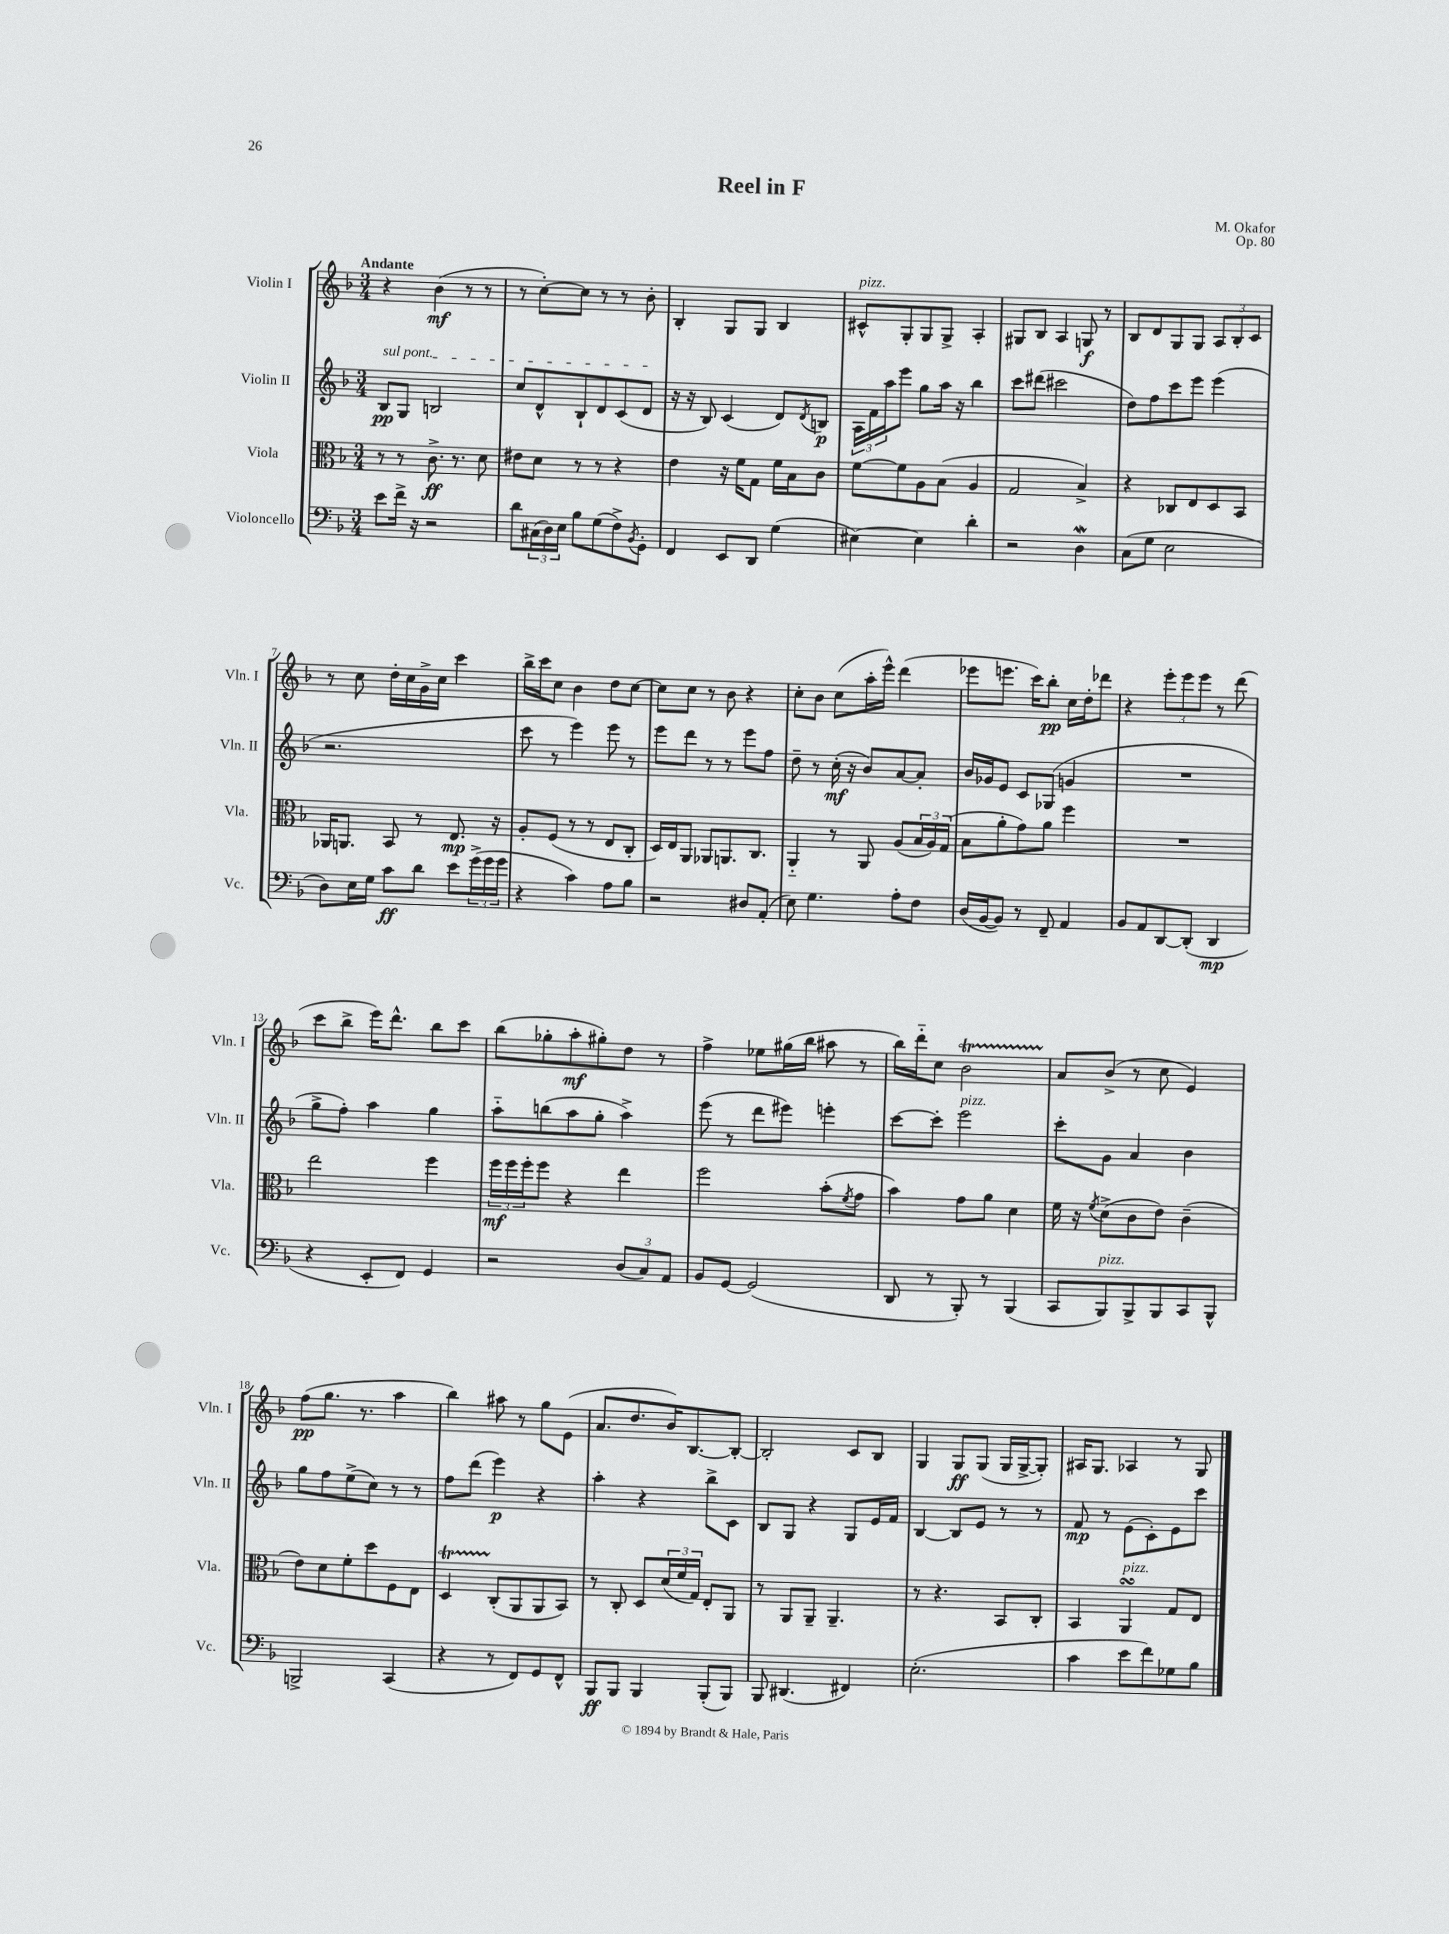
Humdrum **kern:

**kern	**kern	**kern	**kern
*staff4	*staff3	*staff2	*staff1
*clefF4	*clefC3	*clefG2	*clefG2
*k[b-]	*k[b-]	*k[b-]	*k[b-]
*M3/4	*M3/4	*M3/4	*M3/4
8e	8r	8B-	4r
16f^	8r	8G	.
16r	.	.	.
2r	8.c^	2B	(4b-
.	8.r	.	.
.	.	.	8r
.	8d	.	8r
=	=	=	=
8d	8e#	8cc	8r
(24C#	8d	8d^^	[8cc')
24D)	.	.	.
24E	.	.	.
8B-	8r	8B-`	8cc]
(8G	8r	8d	8r
8F^)	4r	(8c	8r
8qBB-	.	.	.
8GG'	.	8d	8b-'
=	=	=	=
4FF	4e	16r	4B-'
.	.	16r	.
.	.	8B-)	.
8EE	16r	(4c	8G
.	16f	.	.
8DD	8G	.	8G
(4G	16f	8d)	4B-
.	16B-	.	.
.	.	8qd	.
.	8c	8B	.
=	=	=	=
[4E#)	[8f	24A	8c#^^
.	.	24f	.
.	.	24aa	.
.	8f]	8eee	8G'
4E#]	8A	8gg	8G
.	(8B-	16aa	8G^
.	.	16r	.
4d'	4A	4bb-	4A'
=	=	=	=
2r	2G	8ccc	8G#
.	.	(8ddd#	8B-
.	.	2ccc#	4A
4D	4B-^)	.	8G
.	.	.	8r
=	=	=	=
(8C	4r	8dd)	8B-
8G	.	8ff	8d
2E	8C-	8ccc	8G
.	8E	8eee	8G
.	8D	(4eee	12A
.	.	.	12B-'
.	8BB-	.	.
.	.	.	12c
=	=	=	=
8D)	16AA-	2.r	8r
.	8.AA	.	.
16E	.	.	8cc
16G	.	.	.
8c	8BB-	.	16dd'
.	.	.	16cc
8d	8r	.	16g^
.	.	.	16cc
8e	8.E	.	4ccc
(24g^	.	.	.
24g	.	.	.
.	16r	.	.
24g	.	.	.
=	=	=	=
4r	8A'	8ccc	16bb-^
.	.	.	16ccc
.	(8F	8r	8cc
4c)	8r	4eee)	4b-
.	8r	.	.
8A	8E	8eee	8dd
8B-	8C'	8r	[8cc
=	=	=	=
2r	16D)	8eee	8cc]
.	16E	.	.
.	8AA	8ddd	8cc
.	8AA-	8r	8r
.	8.AA	8r	8b-
8D#	.	8eee	4r
.	8.C	.	.
(8AA'	.	8ff	.
=	=	=	=
8E)	4AA'~	8dd~	8cc'
4.G	.	8r	8b-
.	8r	(16cc'	(8cc
.	.	16r	.
.	8AA	8b-)	16aa'
.	.	.	16eee^^)
8A'	(8A	[8a	(4ddd
8F	24B-	8a']	.
.	24A)	.	.
.	(24G	.	.
=	=	=	=
(16D	8B-	16b-	8eee-
[16BB-	.	16g-	.
8BB-])	8a'	8e	8.eee
8r	8g)	8c	.
.	.	.	16ccc)
8FF~	8a	(8G-	8bb-'
4AA	4ff	4g	16cc
.	.	.	16dd'
.	.	.	8ddd-
=	=	=	=
8BB-	2.r	2.r	4r
8AA	.	.	.
[8DD	.	.	12eee'
.	.	.	12eee
(8DD']	.	.	.
.	.	.	12eee
4DD	.	.	8r
.	.	.	(8ddd
=	=	=	=
4r	2ee	8gg^	8ccc
.	.	8ff')	8bb-^
8EE'	.	4aa	16eee)
.	.	.	8.ddd^^
8FF)	.	.	.
4GG	4ff	4gg	8bb-
.	.	.	8ccc
=	=	=	=
2r	24ff	8aa'~	(8bb-
.	24ff	.	.
.	24ff'	.	.
.	8ff	(8bb	8gg-'
.	4r	8aa	8aa'
.	.	8gg'	8gg#')
(12D	4ee	4aa^)	8dd
12C)	.	.	.
.	.	.	8r
12AA	.	.	.
=	=	=	=
8BB-	2ff	(8eee	4ff^
[8GG	.	8r	.
(2GG]	.	8ddd	8ee-
.	.	8eee#)	(16gg#
.	.	.	16bb-
.	(8b-'	4eee'	8aa#
.	8qf	.	.
.	8g	.	8r
=	=	=	=
8DD	4b-)	[8ccc	16bb-)
.	.	.	16ddd'~
8r	.	8ccc']	8cc
8BBB-')	8g	2eee	2b-
8r	8a	.	.
(4BBB-	4d	.	.
=	=	=	=
8CC	16f	8ccc'	8a
.	16r	.	.
.	8qf	.	.
8BBB-)	(8d^	8g	(8b-^
8BBB-^	8c	4a	8r
8BBB-	8e)	.	8cc
8CC	(4c~	4b-	4e)
8BBB-^^	.	.	.
=	=	=	=
2BBB^	8e)	8gg	(8ff
.	8d	8ff	8.gg
.	8f'	(8ee^	.
.	.	.	8.r
.	8dd	8cc)	.
(4CC	8F	8r	4aa
.	8E	8r	.
=	=	=	=
4r	4D	8ff	4bb-)
.	.	(8ddd	.
8r	(8C'	4eee)	8aa#
8FF)	8AA	.	8r
8GG	8AA	4r	8gg
8FF^^	8BB-)	.	(8e
=	=	=	=
8BBB-	8r	4aa'	8.a
8BBB-	8C'	.	.
.	.	.	8.dd
4BBB-	8D	4r	.
.	(24d	.	16b-)
.	24f	.	.
.	.	.	[8.B-
.	24G)	.	.
(8BBB-'	8E'	8bb-^	.
8BBB-)	8AA	8c	8B-'_
=	=	=	=
8BBB-	8r	8B-	2B-']
(4.DD#	8AA	8G	.
.	8AA~	4r	.
.	4.AA~	.	.
4FF#)	.	8G	8c
.	.	16e	8B-
.	.	16f	.
=	=	=	=
(2.E'	8r	[4B-	4G
.	4.r	.	.
.	.	8B-]	8G
.	.	8e	(8G
.	8BB-	8r	16G
.	.	.	[16G^
.	8C'	8r	8G'])
=	=	=	=
4c	4BB-	8f	16A#
.	.	.	8.G
.	.	8r	.
8e	4AA	(8e	4A-
8f)	.	8c')	.
8G-	8G	8e	8r
8B-	8E	8ccc	8G
==	==	==	==
*-	*-	*-	*-
